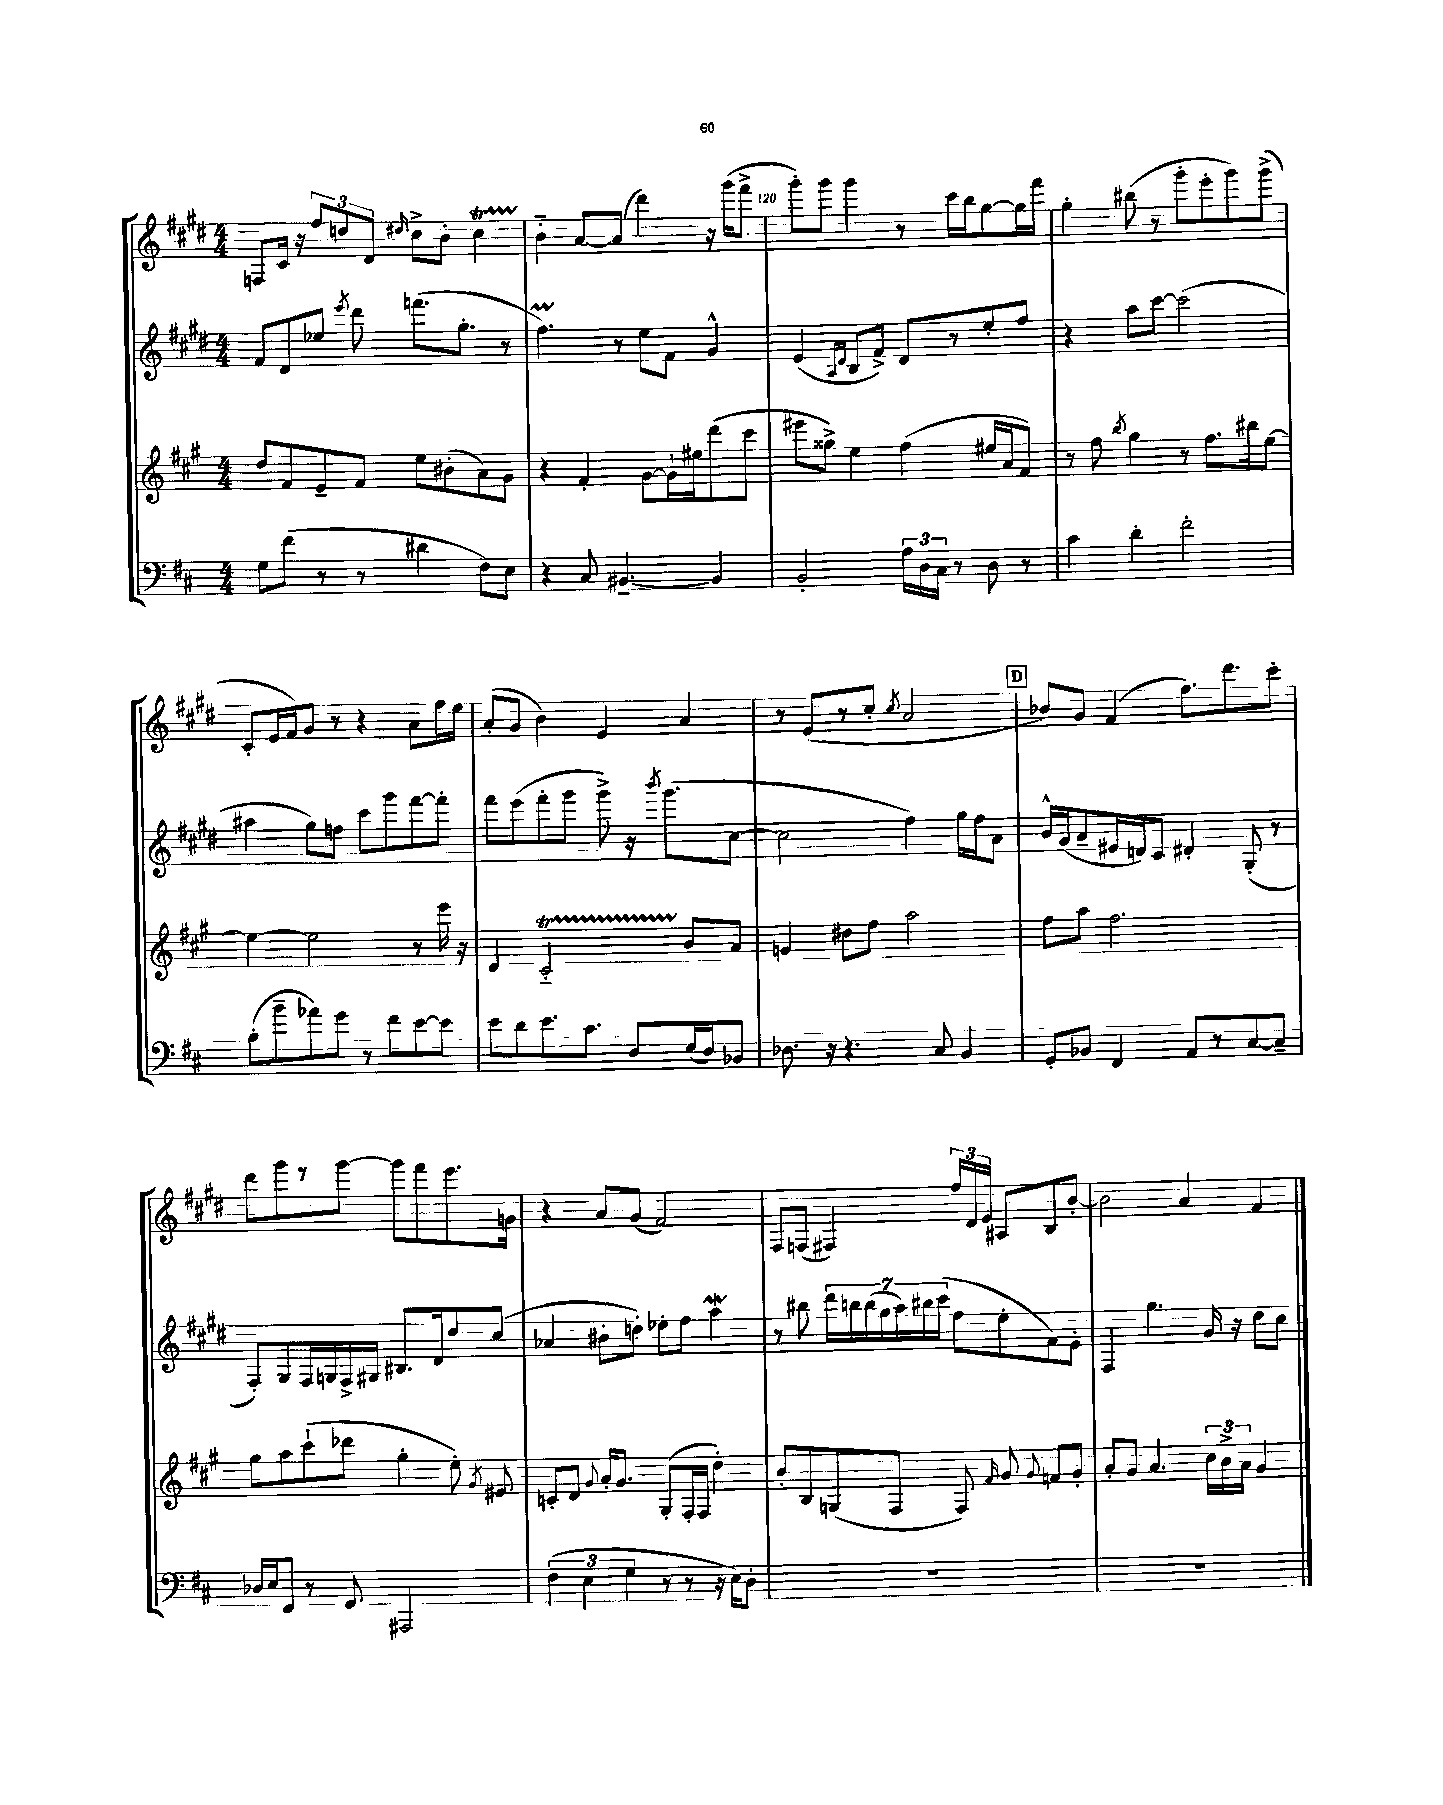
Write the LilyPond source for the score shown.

<<
\new StaffGroup <<
\new Staff = "s0" {
    \clef treble \key e \major \numericTimeSignature \time 4/4
    \autoBeamOff f8[ cis'16] r16 \tuplet 3/2 { fis''8[ d''8 dis'8] } \grace { dis''16 } cis''8[-> b'8]-. cis''4\startTrillSpan |
    b'4-_\stopTrillSpan a'8[~ a'8]( dis'''4) r16 gis'''16[( fis'''8]-> |
    gis'''8[-.) gis'''8] gis'''4 r8 cis'''16[ b''16 gis''8~ gis''16 fis'''16] |
    gis''4-. bis''8( r8 gis'''8[-. e'''8-. gis'''8) gis'''8]->( |
    cis'8[-. e'16 fis'16) gis'8] r8 r4 a'8[ fis''16 e''16] |
    a'8[-.( gis'8] b'4) e'4 a'4 |
    r8 e'8[( r8 cis''8]-. \acciaccatura { cis''8 } a'2 |
    \mark \markup { \box "D" } bes'8[) gis'8] fis'4( fis''8.[) dis'''8. cis'''8]-. |
    dis'''8[ gis'''8 r8 gis'''8]~ gis'''8[ fis'''8 e'''8. g'16] |
    r4 a'8[ gis'8]( fis'2) |
    fis8[ f8]( fis4) \tuplet 3/2 { fis''16[ dis'16 e'16] } ais8[ b8 b'8]~-. |
    b'2 a'4 fis'4 \bar "|." |
}
\new Staff = "s1" {
    \clef treble \key e \major \numericTimeSignature \time 4/4
    \autoBeamOff fis'8[ dis'8 ees''8] \acciaccatura { e'''8 } dis'''8 f'''8.[( gis''8.]-. r8 |
    fis''4.\prall) r8 e''8[ fis'8] gis'4-^ |
    e'4( \grace { a16[ dis'16] } b8[ fis'8]->) dis'8[ r8 e''8-. fis''8] |
    r4 a''8[ cis'''8]~ cis'''2( |
    ais''4 gis''8[) f''8] cis'''8[ gis'''8 fis'''8~ fis'''8]-. |
    fis'''8[ e'''8( fis'''8-. gis'''8] gis'''8->) r16 \acciaccatura { b'''8 } gis'''8.[( cis''8]~ |
    cis''2 fis''4) gis''16[ fis''16 a'8] |
    \mark \markup { \box "D" } b'16[-^ gis'16( a'8-- eis'16 d'16) cis'8] dis'4-. gis8-.( r8 |
    fis8[-.) gis8 fis16 g16 fis16-> gis16] bis8.[ dis'16 dis''8 cis''8]( |
    aes'4 bis'8[-. d''8]-.) ees''8[-. fis''8] a''4\mordent |
    r8 bis''8 \tuplet 7/4 { dis'''16[ b''16 b''16( gis''16 a''16) bis''16 cis'''16]( } fis''8[ e''8-. fis'8) e'8]-. |
    fis4 gis''4. gis'16 r16 dis''8[ cis''8] \bar "|." |
}
\new Staff = "s2" {
    \clef treble \key a \major \numericTimeSignature \time 4/4
    \autoBeamOff d''8[ fis'8 e'8-- fis'8] e''8[ bis'8-.( a'8) gis'8] |
    r4 fis'4-. gis'8[~ gis'16-! eis''16 d'''8( cis'''8] |
    eis'''8[ gisis''8]->) e''4 fis''4( eis''16[ a'16 fis'8]) |
    r8 fis''8 \acciaccatura { b''8 } gis''4 r8 fis''8.[ bis''16 e''8]~ |
    e''4~ e''2 r8 e'''16 r16 |
    d'4 cis'2-_\startTrillSpan b'8[\stopTrillSpan a'8] |
    g'4 dis''8[ fis''8] a''2 |
    \mark \markup { \box "D" } fis''8[ a''8] fis''2. |
    gis''8[ a''8 cis'''8-!( des'''8] gis''4-. e''8-.) \acciaccatura { gis'8 } eis'8 |
    c'8[-. d'8] \appoggiatura { gis'8 } a'16[-. gis'8.] gis8[-.( fis16-. fis16] d''4-.) |
    b'8[-. b8 g8( fis8] fis8) \grace { fis'16 } gis'8 \appoggiatura { gis'8 } f'8[ gis'8]-. |
    a'8[-. gis'8] a'4. \tuplet 3/2 { cis''16[ b'16-> a'16] } gis'4 \bar "|." |
}
\new Staff = "s3" {
    \clef bass \key d \major \numericTimeSignature \time 4/4
    \autoBeamOff g8[ fis'8]( r8 r8 dis'4 fis8[) e8] |
    r4 cis8 bis,4.~-- bis,4 |
    b,2-. \tuplet 3/2 { a16[ d16 cis16] } r8 d8 r8 |
    cis'4 d'4-. fis'2-. |
    b8[-.( b'8-- aes'8) g'8] r8 fis'8[ e'8~ e'8] |
    e'8[ d'8 e'8. cis'8.] d8[ e16( d16) bes,8] |
    des8. r16 r4. cis8 b,4 |
    \mark \markup { \box "D" } g,8[-. bes,8] fis,4 a,8[ r8 cis8~ cis8]-- |
    des16[ e16 fis,8] r8 g,8 ais,,2 |
    \tuplet 3/2 { fis4( e4 g4 } r8 r8 r16 e16[) d8]-. |
    R1 |
    R1 \bar "|." |
}
>>
>>
\layout { \context { \Score currentBarNumber = #118 \override BarNumber.break-visibility = ##(#f #t #t) barNumberVisibility = #(every-nth-bar-number-visible 5) } }
